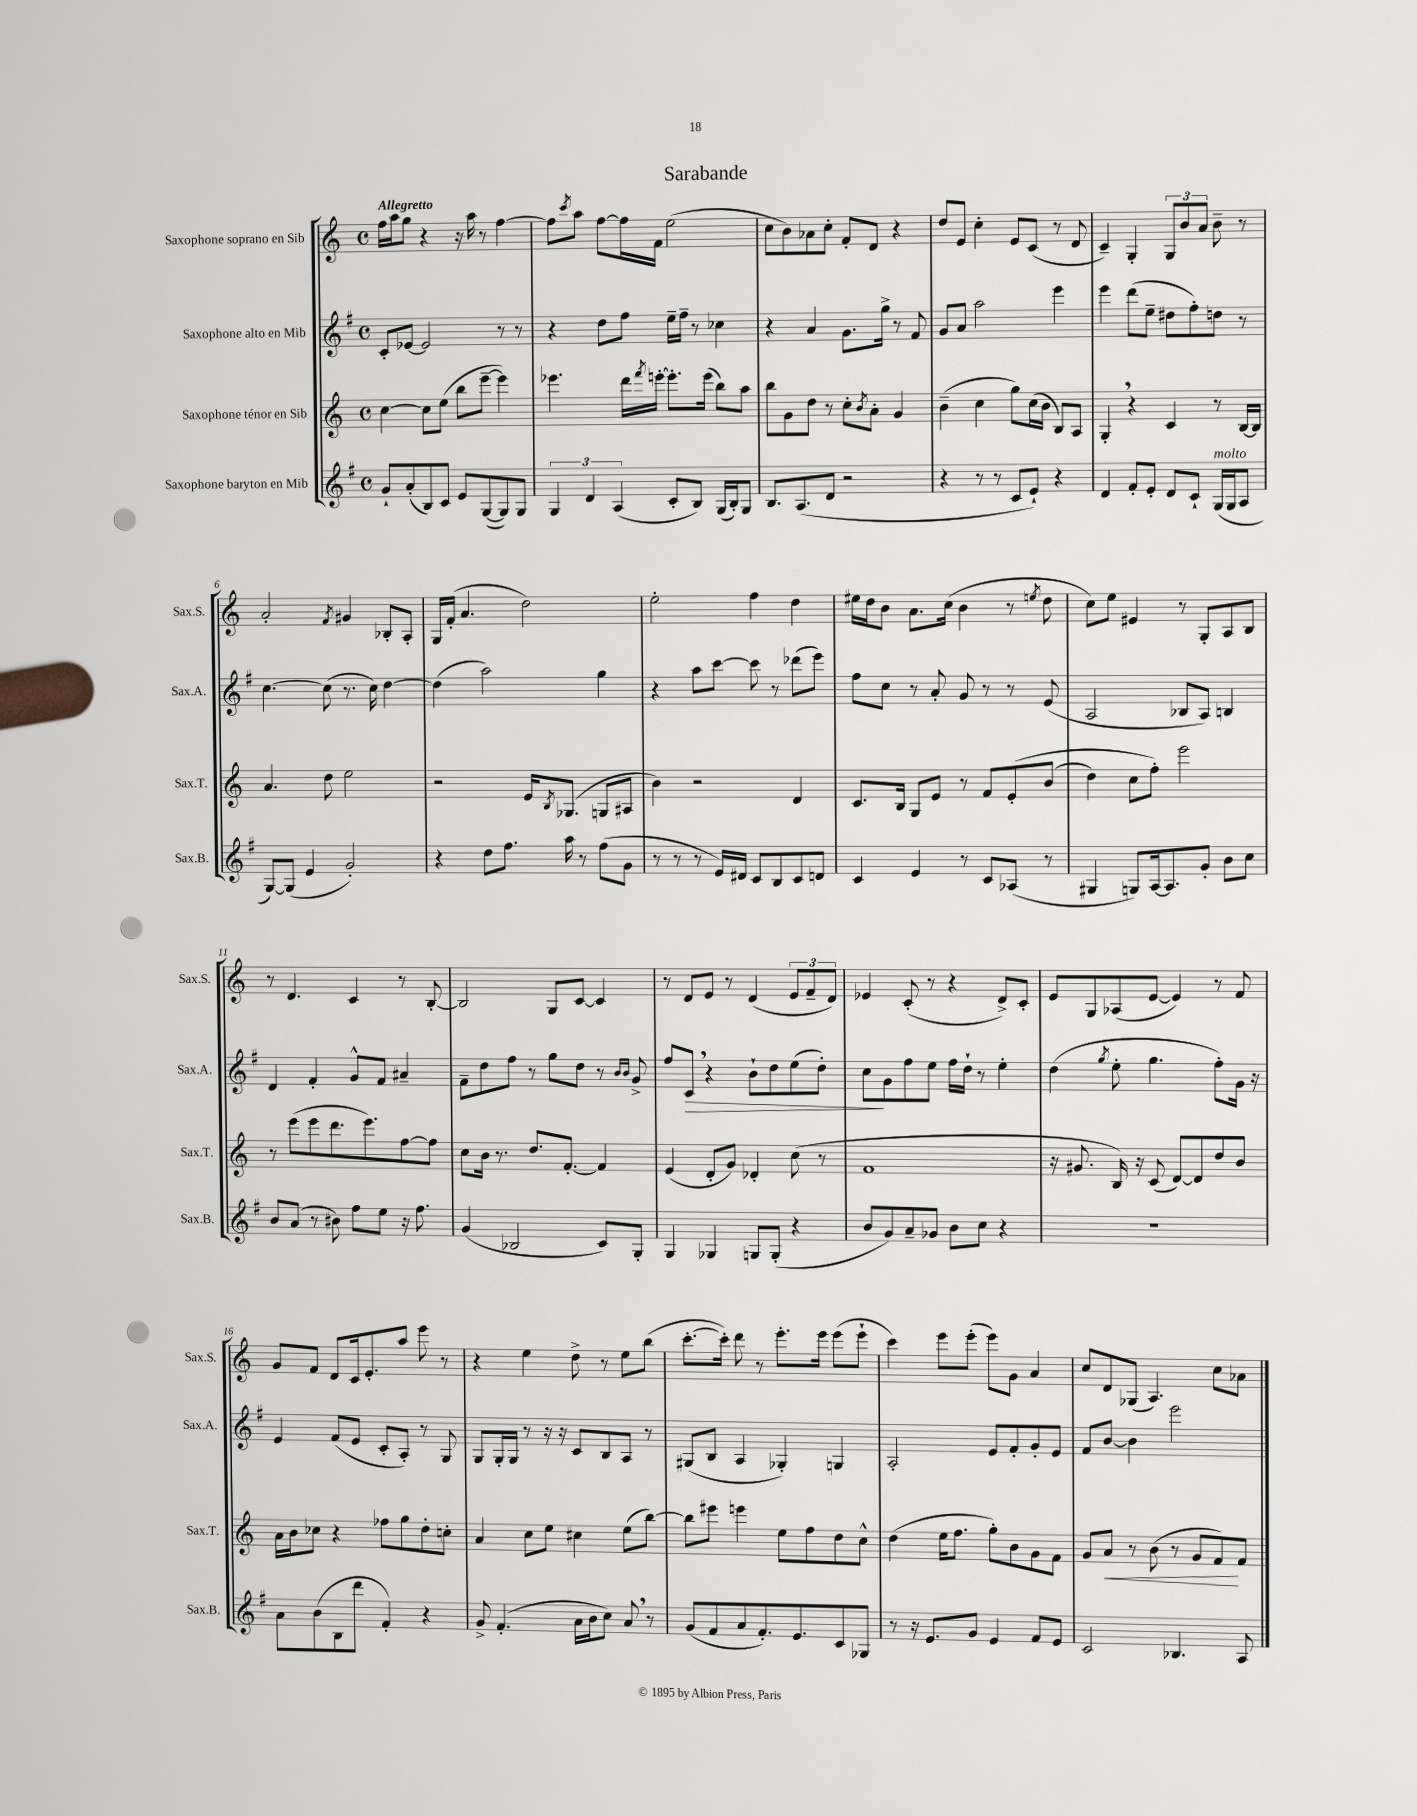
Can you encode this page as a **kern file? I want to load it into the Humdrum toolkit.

**kern	**kern	**dynam	**kern	**dynam	**kern
*part4	*part3	*part3	*part2	*part2	*part1
*staff4	*staff3	*staff3	*staff2	*staff2	*staff1
*I"Saxophone baryton en Mib	*I"Saxophone ténor en Sib	*	*I"Saxophone alto en Mib	*	*I"Saxophone soprano en Sib
*I'Sax.B.	*I'Sax.T.	*	*I'Sax.A.	*	*I'Sax.S.
*clefG2	*clefG2	*	*clefG2	*	*clefG2
*k[f#]	*k[]	*	*k[f#]	*	*k[]
*M4/4	*M4/4	*	*M4/4	*	*M4/4
*met(c)	*met(c)	*	*met(c)	*	*met(c)
=1	=1	=1	=1	=1	=1
!	!	!	!	!	!LO:TX:a:B:t=Allegretto
8g`/L	[4cc\	.	8c'/L	.	16ff\LL
.	.	.	.	.	16aa\J
(8a'/	.	.	[8e-X/J	.	8gg\J
8B/)	8cc\L]	.	2e-/]	.	4r
8c/J	(8ee\J	.	.	.	.
8e/L	8bb\L	.	.	.	16r
.	.	.	.	.	16aa\
([8G/	[8eee~\J	.	.	.	8r
8G/])	4eee\])	.	8r	.	[4ff\
8G/J	.	.	8r	.	.
=2	=2	=2	=2	=2	=2
6G/	4.eee-X\	.	4r	.	8ff\L]
.	.	.	.	.	8qccc/
.	.	.	.	.	8aa\J
6d/	.	.	.	.	.
.	.	.	8dd\L	.	[8ff\L
(6A/	.	.	.	.	.
.	16ddd\LL	.	8ff#\J	.	16ff\L]
.	8qfff/	.	.	.	.
.	[16eeen'\JJ	.	.	.	16f\JJ
8c'/L	8.eee'\L]	.	16ee~\LL	.	(2ee\
.	.	.	16ff#~\JJ	.	.
8B/J)	.	.	8r	.	.
.	(16eee\Jk	.	.	.	.
(16G/LL	8bb\L)	.	4cc-X\	.	.
16B'/J)	.	.	.	.	.
8G/J	8aa\J	.	.	.	.
=3	=3	=3	=3	=3	=3
8.B/L	8bb\L	.	4r	.	8cc\L
.	8g\	.	.	.	8b\)
(8.A/	.	.	.	.	.
.	8dd\J	.	4a/	.	8a-X\
8d/J	8r	.	.	.	8cc'\J
2r	8cc'\L	.	8.g\L	.	8f'/L
.	8qb/	.	.	.	.
.	8a'\J	.	.	.	8d/J
.	.	.	16gg^\Jk	.	.
.	4g/	.	8r	.	4r
.	.	.	8f#/	.	.
=4	=4	=4	=4	=4	=4
4r	(4b~\	.	8g/L	.	8dd/L
.	.	.	8a/J	.	8e/J
8r	4cc\	.	2aa\	.	4cc'\
8r	.	.	.	.	.
8c/L	8gg\L)	.	.	.	8e/L
8e`/J)	(16cc\L	.	.	.	(8c/J
.	16b\JJ	.	.	.	.
4r	8B/L)	.	4eee\	.	8r
.	8A/J	.	.	.	8d/
=5	=5	=5	=5	=5	=5
4d/	4G',/	.	4eee\	.	4c~/)
8f#'/L	4r	.	(8ddd\L	.	4G'/
8e'/J	.	.	8ee~\J	.	.
8d/L	4c/	.	8dd#X\L	.	12G/L
.	.	.	.	.	12b/
8c`/J	.	.	8ff#'\)	.	.
.	.	.	.	.	12a/J
!LO:TX:a:i:t=molto	!	!	!	!	!
(16G/LL	8r	.	8ddn\J	.	8b~\
16G/J	.	.	.	.	.
8A/J	[16B/LL	.	8r	.	8r
.	16B/JJ]	.	.	.	.
!!LO:LB:g=z
=6	=6	=6	=6	=6	=6
[8G/L)	4.a/	.	[4.cc\	.	2a'/
(8G/J]	.	.	.	.	.
4e/	.	.	.	.	.
.	8dd\	.	(8cc\]	.	.
.	.	.	.	.	8qf/
2g'/)	2ee\	.	8.r	.	4g#X/
.	.	.	16cc\)	.	.
.	.	.	[4dd\	.	8B-X'/L
.	.	.	.	.	8A'/J
=7	=7	=7	=7	=7	=7
4r	2r	.	(4dd\]	.	16G/LL
.	.	.	.	.	(16f'/JJ
.	.	.	.	.	4.a/
8dd\L	.	.	2aa\)	.	.
8.ff#\J	.	.	.	.	.
.	16e/KL	.	.	.	2dd\)
.	8qB/	.	.	.	.
16aa\	(8.G-X/J	.	.	.	.
8r	.	.	.	.	.
(8ff#\L	8Gn/L	.	4gg\	.	.
8g\J	8A#X/J	.	.	.	.
=8	=8	=8	=8	=8	=8
8r	4b\)	.	4r	.	2ee'\
8r	.	.	.	.	.
8r	2r	.	8aa\L	.	.
16e/LL)	.	.	[8ccc\J	.	.
16d#X/JJ	.	.	.	.	.
8c/L	.	.	8ccc\]	.	4ff\
8B/	.	.	8r	.	.
8c/	4d/	.	(8ddd-X\L	.	4dd\
8dn/J	.	.	8eee\J)	.	.
=9	=9	=9	=9	=9	=9
4c/	8.c/L	.	8ff#\L	.	16ee#X\LL
.	.	.	.	.	16dd\J
.	.	.	8cc\J	.	8b\J
.	16B/Jk	.	.	.	.
4e/	8G/L	.	8r	.	8.a\L
.	8e/J	.	8a'/	.	.
.	.	.	.	.	(16cc\Jk
8r	8r	.	8g/	.	4b\
8c/L	8f/L	.	8r	.	.
(8A-X/J	(8e'/	.	8r	.	8r
.	.	.	.	.	8qeen/
8r	(8b/J	.	(8e/	.	8dd\
=10	=10	=10	=10	=10	=10
4G#X/	4dd\)	.	2A/	.	8cc\L)
.	.	.	.	.	8ee\J
8Gn/L)	8cc\L	.	.	.	4e#X/
[16A/k	8ff'\J)	.	.	.	.
8.A/]	.	.	.	.	.
.	2eee\	.	8B-X/L	.	8r
8g'/J	.	.	8A/J)	.	8G'/L
8b\L	.	.	4Bn/	.	8A/
8cc\J	.	.	.	.	8B/J
!!LO:LB:g=z
=11	=11	=11	=11	=11	=11
8b/L	8r	.	4d/	.	8r
(8a/J	(8eee\L	.	.	.	4.d/
8r	8eee\	.	4f#'/	.	.
8b#X\)	8.ddd\	.	.	.	.
8ff#\L	.	.	8g^^/L	.	4c/
.	8.eee\)	.	.	.	.
8ee\J	.	.	8f#/J	.	.
16r	[8ff\	.	4a#X~/	.	8r
8.ff#\	.	.	.	.	.
.	8ff\J]	.	.	.	[8B'/
=12	=12	=12	=12	=12	=12
(4g/	8cc\L	.	8f#~\L	.	2B/]
.	16b\Jk	.	8dd\	.	.
.	8.r	.	.	.	.
2B-X/	.	.	8ff#\J	.	.
.	8.dd/L	.	8r	.	.
.	.	.	8gg\L	.	8G/L
.	[8.f'/J	.	.	.	.
.	.	.	8dd\J	.	[8c/J
8c/L)	4f/]	.	8r	.	4c/]
.	.	.	16qqb/LL	.	.
.	.	.	16qqb/JJ	.	.
8G'/J	.	.	8g^/	.	.
=13	=13	=13	=13	=13	=13
4G/	(4e/	.	8ff#/L	.	8r
!	!	!	!	!LO:HP:b	!
.	.	.	8c,/J	>	8d/L
4G-X/	8d'/L	.	4r	.	8e/J
.	8g/J)	.	.	.	8r
8Gn/L	4d-X'/	.	8b`\L	.	(4d/
(8G'/J	.	.	8dd\	.	.
4r	(8cc\	.	(8ee\	.	12e/L
.	.	.	.	.	12f~/
.	8r	.	8dd'\J)	.	.
.	.	.	.	.	12d/J)
=14	=14	=14	=14	=14	=14
8b/L	1f	.	8cc\L	.	4e-X/
8g/)	.	.	8g\	]	.
8a~/	.	.	8ff#\	.	(8c'/
8g-X/J	.	.	8ee\J	.	8r
8b\L	.	.	16ff#\LL	.	4r
.	.	.	16dd`\JJ	.	.
8cc\J	.	.	8r	.	.
4r	.	.	4ee'\	.	8d^/L)
.	.	.	.	.	8c'/J
=15	=15	=15	=15	=15	=15
1r	16r	.	(4dd\	.	8e/L
.	8.g#X/	.	.	.	.
.	.	.	.	.	8G/
.	.	.	8qgg/	.	.
.	16B/)	.	8ee'\	.	(8A-X/
.	16r	.	.	.	.
.	(8c/	.	4.gg\	.	[8e/J
.	[8d/L)	.	.	.	4e/])
.	8d/]	.	.	.	.
.	8dd/	.	8ff#'\L)	.	8r
.	8b/J	.	16g\Jk	.	8f/
.	.	.	16r	.	.
!!LO:LB:g=z
=16	=16	=16	=16	=16	=16
8a\L	16a\LL	.	4e/	.	8g/L
.	16b\J	.	.	.	.
(8b\	8cc-X\J	.	.	.	8f/J
8B\	4r	.	(8f#/L	.	8d/L
8ddd\J	.	.	8e/J	.	16c/k
.	.	.	.	.	8.e'/
4f#'/)	8ff-X\L	.	8c'/L	.	.
.	8gg\	.	8A'/J)	.	8aa/J
4r	8dd'\	.	8r	.	8eee\
.	8ccn'\J	.	8G/	.	8r
=17	=17	=17	=17	=17	=17
8g^/	4a/	.	8G/L	.	4r
(4.f#'/	.	.	16G'/L	.	.
.	.	.	16G/JJ	.	.
.	8cc\L	.	8r	.	4ee\
.	8ee\J	.	16r	.	.
.	.	.	16r	.	.
16a\LL	4cc#X\	.	8c/L	.	8dd^\
16b\J	.	.	.	.	.
8cc\J)	.	.	8B/	.	8r
8a,/	(8ee\L	.	8A/J	.	8ee\L
8r	[8bb\J)	.	8r	.	(8bb\J
=18	=18	=18	=18	=18	=18
(8g/L	8bb\L]	.	(8G#X/L	.	[8.ccc'\L
8f#/	8eee#X\J	.	8B/J	.	.
.	.	.	.	.	16ccc'\Jk])
8a/	4eeen\	.	4A/	.	8ddd\
8.f#'/)	.	.	.	.	8r
.	8ee\L	.	4G-X'/)	.	8.eee'\L
8.e/	.	.	.	.	.
.	8ff\	.	.	.	.
.	.	.	.	.	16eee\Jk
8c/	8dd\	.	4Gn/	.	(8eee\L
8G-X/J	8cc^^\J	.	.	.	8eee`\J
=19	=19	=19	=19	=19	=19
8r	(4dd\	.	2A'/	.	4ccc\)
16r	.	.	.	.	.
8.e/L	.	.	.	.	.
.	16ee\KL	.	.	.	8eee\L
.	8.ff\J	.	.	.	.
8g/J	.	.	.	.	(8eee'\J
4e/	8gg'\L)	.	8e/L	.	8eee\L)
.	8b\	.	8f#'/	.	8g\J
8f#/L	8g\	.	8g'/	.	4a/
8e/J	8f\J	.	8e/J	.	.
=20	=20	=20	=20	=20	=20
2c/	8g/L	.	8f#/L	.	8cc/L
!	!	!LO:HP:b	!	!	!
.	8a/J	<	[8b/J	.	8d/
.	8r	.	4b\]	.	(8G-X/J
.	(8b\	.	.	.	4.A/)
4.B-X/	8r	.	2eee\	.	.
.	8g/L	.	.	.	.
.	8f/)	.	.	.	8cc\L
8A/	8f/J	[	.	.	8a-X\J
==	==	==	==	==	==
*-	*-	*-	*-	*-	*-
